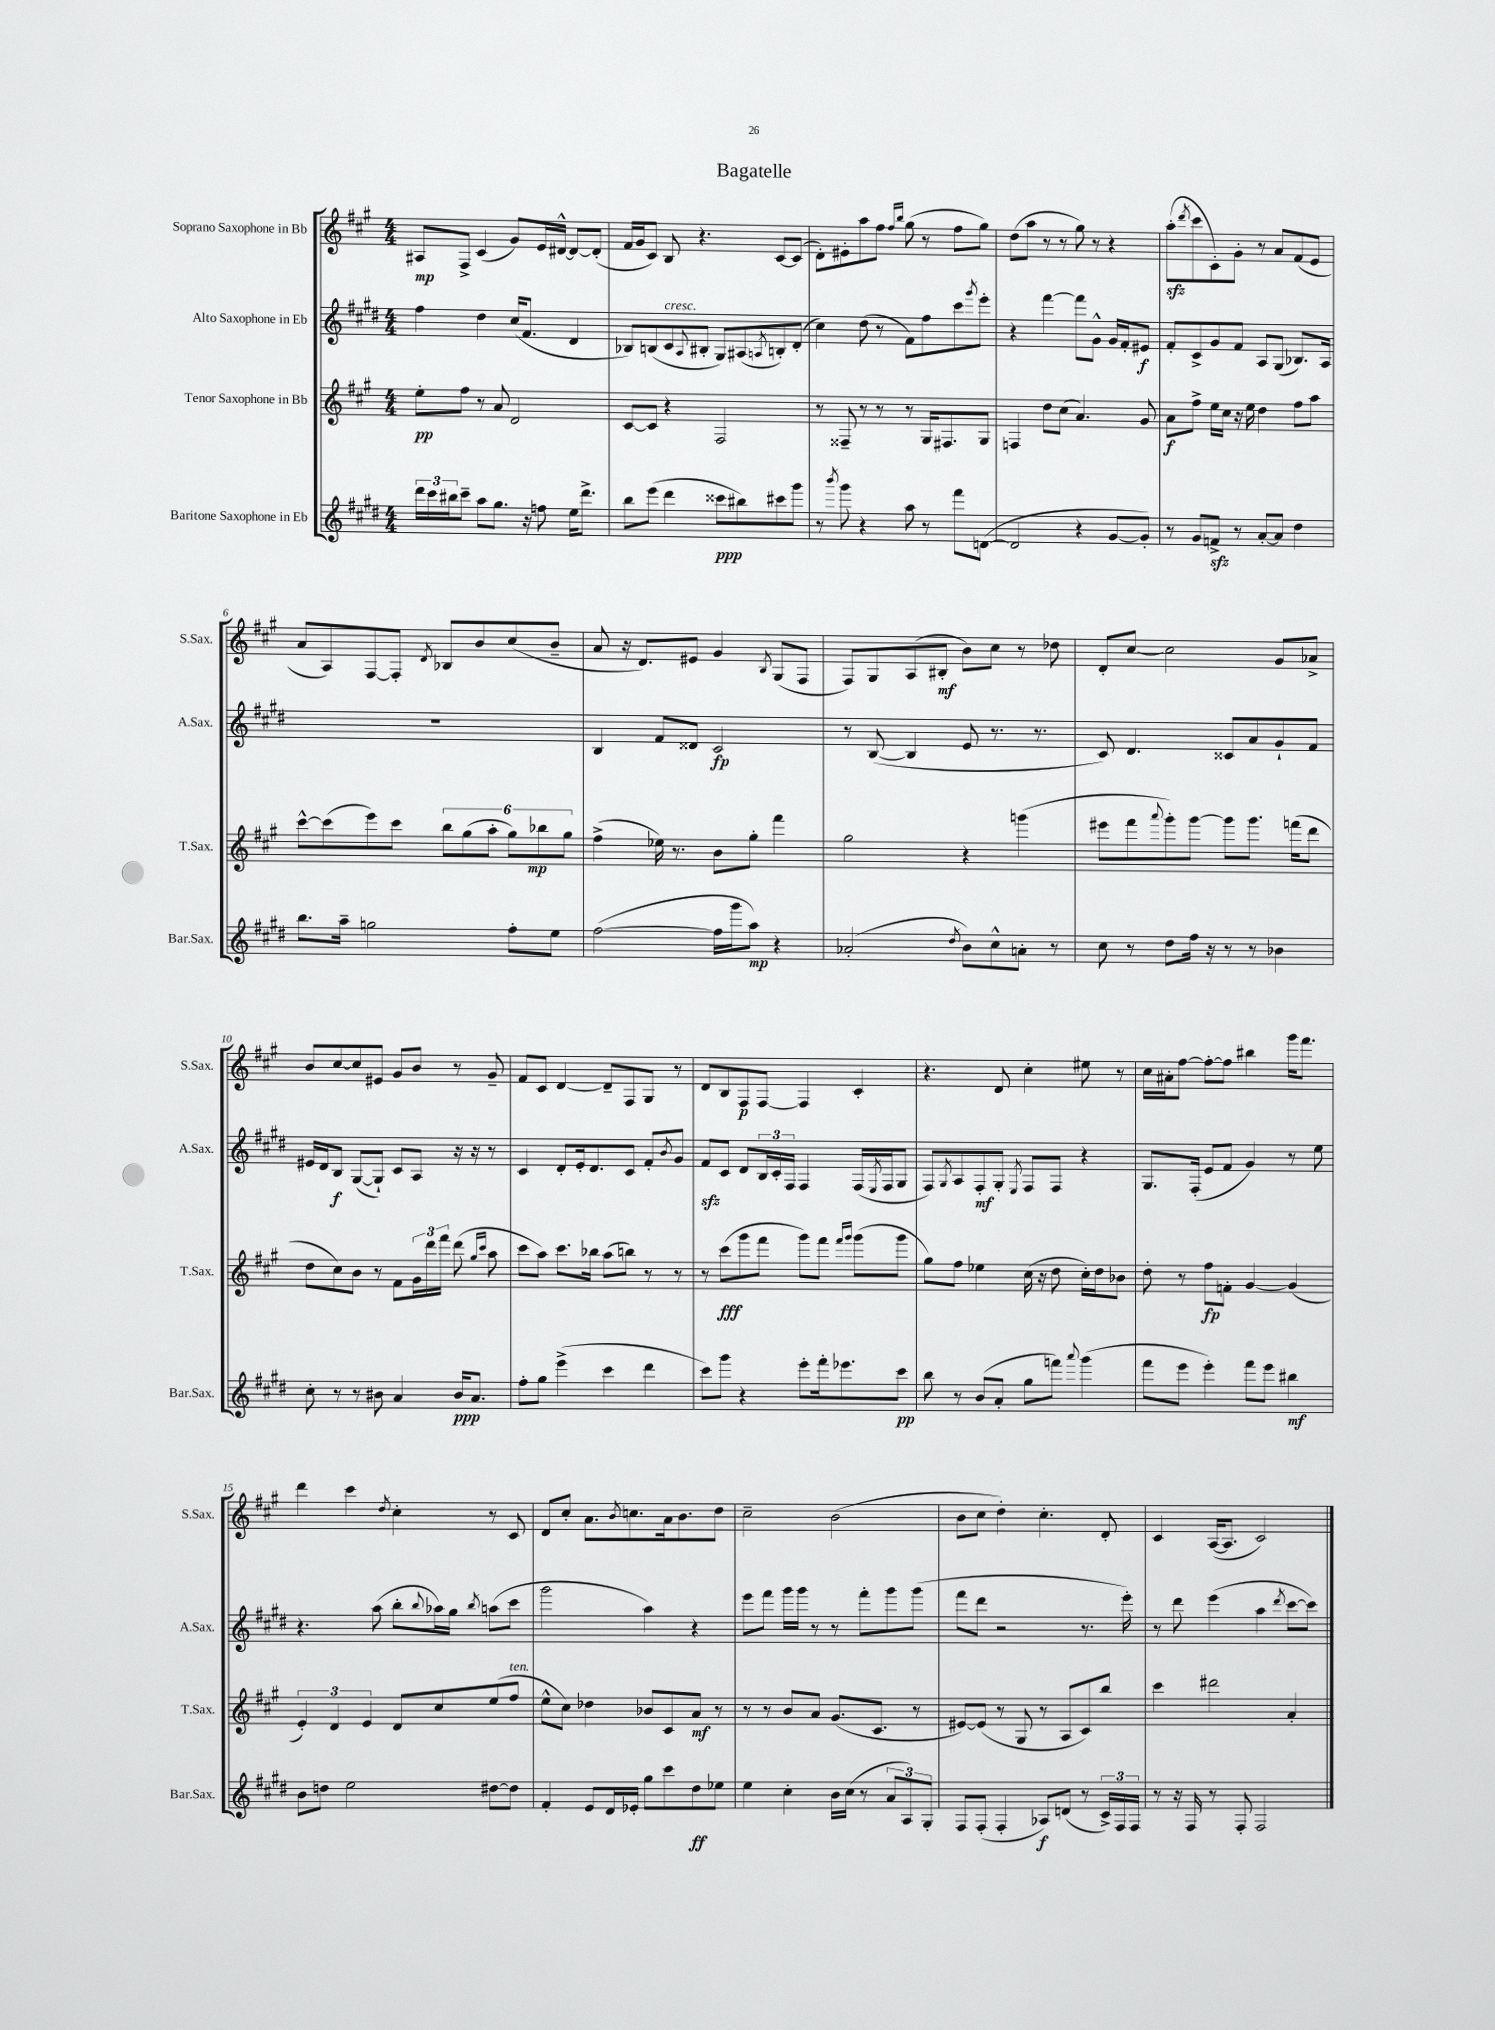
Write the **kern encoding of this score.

**kern	**kern	**kern	**kern
*staff4	*staff3	*staff2	*staff1
*clefG2	*clefG2	*clefG2	*clefG2
*k[f#c#g#d#]	*k[f#c#g#]	*k[f#c#g#d#]	*k[f#c#g#]
*M4/4	*M4/4	*M4/4	*M4/4
24ddd#\LL	8ee'\L	4ff#\	8A#/L
24ccc#\	.	.	.
24bb#\J	.	.	.
8ccc#~\J	8ff#\J	.	8F#^/J
8aa\L	8r	4dd#\	(4c#/
8.gg#\J	8a/	.	.
.	2d/	(16cc#/LK	8g#/L)
16r	.	8.f#/J	.
8ff\	.	.	16e/L
.	.	.	[16d#^^/JJ
16ee\LK	.	4d#/	8d#/_L
8.ddd#^\J	.	.	.
.	.	.	(8d#'/]J
=	=	=	=
8bb\L	[8c#/L	8B-/L)	16f#/LL
.	.	.	16g#/J
(8eee\J	8c#/]J	(8B/	8c#/J)
4ddd#\	4r	8c#/	8B/
.	.	8qqA/	.
.	.	8B#'/J	4.r
8ccc##\L	2F#/	8G#/L)	.
8bb#\)	.	(8A#/	.
.	.	8qA/	.
8ccc#\	.	8B'/)	[8c#/L
8ggg#\J	.	(8d#'/J	(8c#/]J
=	=	=	=
8r	8r	4cc#\)	8d'\L)
8qbbb/	.	.	.
8ggg#\	8F##~/	.	8e#'\
4r	8r	(8dd#\	8aa\
.	8r	8r	8ff#\J
.	.	.	16qqff#/LL
.	.	.	16qqbb/JJ
8aa\	8r	8f#\L)	(8gg#\
8r	16G#/LK	8ff#\	8r
.	8.F#/	.	.
8fff#\L	.	8ccc#\	8ff#\L
.	.	8qggg#/	.
([8d\J	8G#/J	8eee'\J	8gg#\J)
=	=	=	=
2d/]	4F/	4r	(8dd\L
.	.	.	8aa\J
.	8dd\L	[4fff#\	8r
.	(8cc#\J	.	8r
4r	4.a/)	8fff#\]L	8gg#\)
.	.	8g#^^\J	8r
[8g#/L	.	16g#/LL	4r
.	.	16f#'/J	.
8g#'/]J)	8g#/	8e#/J	.
=	=	=	=
8r	8a\L	8f#'/L	(8aa'\L
.	.	.	8qddd/
8g#/L	8ff#^\J	8c#^/	8ccc#\
8f^/J	16ee\LL	8g#/	8c#'\)
.	16cc#\JJ	.	.
8r	16r	8f#/J	8g#'\J
.	16ee\	.	.
[8a'/L	4dd\	8A/L	8r
8a/]J	.	(8G#/J	8a/L
4dd#\	8ff#\L	8.B-/L)	(8f#/
.	8aa\J	.	8e/J
.	.	16A/Jk	.
=	=	=	=
8.bb\L	[8ccc#^^\L	1r	8a/L
.	(8ccc#\]	.	8A/)
16aa~\Jk	.	.	.
2gg\	8eee\)	.	[8F#/
.	8ccc#\J	.	8F#'/]J
.	.	.	8qd/
.	12bb\L	.	8B-/L
.	(12gg#\	.	.
.	.	.	8b/
.	12aa'\J	.	.
8ff#'\L	12gg#\L)	.	(8cc#/
.	12bb-\	.	.
8ee\J	.	.	8b~/J
.	12gg#\J	.	.
=	=	=	=
([2ff#\	(4ff#^\	4B/	8a/
.	.	.	16r
.	.	.	8.d/L)
.	16ee-\)	8f#/L	.
.	8.r	.	.
.	.	8d##/J	8e#/J
16ff#\]LL	8b\L	2c#/	4g#/
16ggg#\J	.	.	.
8aa\J)	8gg#'\J	.	.
.	.	.	8qB/
4r	4fff#\	.	(8G#/L
.	.	.	8F#/J
=	=	=	=
(2a-'/	2gg#\	8r	8F#/L)
.	.	([8B/	8G#/
.	.	4B/]	(8A/
.	.	.	8B#'/J
8qdd#/	.	.	.
8b\L)	4r	8e/	8b\L)
8cc#^^\	.	8.r	8cc#\J
8a'\J	(4ggg\	.	8r
.	.	8.r	.
8r	.	.	8dd-\
=	=	=	=
8cc#\	8eee#\L	8c#/)	8d'/L
8r	8fff#\	4.d#/	[8cc#/J
.	8qqaaa/	.	.
8dd#\L	8ggg#'\)	.	2cc#\]
16ff#\Jk	[8ggg#\J	.	.
16r	.	.	.
8r	8ggg#\]L	8c##/L	.
8r	8.ggg#\J	8a/	.
4b-\	.	8g#`/	8g#/L
.	(16fff\LK	.	.
.	8ddd\J	8f#/J	8a-^/J
=	=	=	=
8cc#'\	8dd\L	16e#/LL	8b/L
.	.	16d#/J	.
8r	8cc#\)	8B/J	[8cc#/
8r	8b\J	([8G#/L	8cc#/]
8b#\	8r	8G#`/]J)	8e#/J
4a/	8f#\L	8c#/L	8g#/L
.	24g#\L	8A/J	8b/J
.	24ddd\	.	.
.	24fff#\JJ	.	.
16b#/LK	(8ddd\	16r	8r
8.a/J	.	16r	.
.	16qqgg#/LL	.	.
.	16qqccc#/JJ	.	.
.	8aa\	8r	8g#~/
=	=	=	=
8ff#'\L	8ccc#\L	4c#/	8f#/L
8gg#\J	8aa\J)	.	8c#/J
(4eee^\	8.ccc#\L	8d#'/L	[4d/
.	.	16e'/k	.
.	16bb-\Jk	8.d#/	.
4ccc#\	(8aa\L	.	8d~/]L
.	8bb\J)	8c#/J	8F#/
4ddd#\	8r	8f#'/L	8G#/J
.	.	8qb/	.
.	8r	8g#/J	8r
=	=	=	=
8ccc#\L)	8r	8f#/L	8d/L
8ggg#\J	(8ccc#\L	8c#/J	8B/
4r	8ggg#\	8d#/L	8F#/
.	8fff#\J	24B/L	[8F#/J
.	.	24c#'/	.
.	.	24F#/JJ	.
8eee'\L	8ggg#\L)	4F#/	4F#/]
16fff#'\k	8fff#\J	.	.
8.eee-\	.	.	.
.	16qqfff#/LL	.	.
.	16qqggg#/JJ	.	.
.	(8ggg#\L	(16F#/LL	4c#'/
.	.	8qE/	.
.	.	16F#/J	.
8ccc#\J	8ggg#\J	8G#/J	.
=	=	=	=
8bb\	8gg#\L)	8F#/L)	4.r
.	.	8qG#/	.
8r	8ff#\J	8A/	.
(8b/L	4ee-\	8F#'/	.
8a'/J	.	8G#'/J	8d/
.	.	8qE/	.
8gg#\L	(16cc#\	8F#/L	4cc#'\
.	16r	.	.
8fff\J)	8dd\	8F#/J	.
8qqaaa/	.	.	.
(4ggg#\	16cc#'\LL)	4r	8ee#\
.	16dd\J	.	.
.	8b-\J	.	8r
=	=	=	=
8fff#\L	8dd'\	8.G#/L	16cc#\LL
.	.	.	16a#'\J
8eee\J	8r	.	[8ff#\J
.	.	(16F#'/Jk	.
4eee'\)	8ff#\L	8e/L	8ff#'\_L
.	8f'\J	8f#/J	8ff#\]J
8fff#\L	[4g#/	4g#/)	4bb#\
8eee\J	.	.	.
4bb#\	(4g#/]	8r	16ggg#\LK
.	.	.	8.fff#\J
.	.	8ee\	.
=	=	=	=
8b\L	6e'/)	4.r	4ddd\
8dd\J	.	.	.
.	6d/	.	.
2ee\	.	.	4ccc#\
.	6e/	.	.
.	.	(8aa\	.
.	.	.	8qdd/
.	8d/L	8bb'\L	4cc#'\
.	.	8qqbb/	.
.	8cc#/	16aa-\L)	.
.	.	16gg#\JJ	.
.	.	8qbb/	.
[8dd#\L	(8ee/	(8aa\L	8r
8dd#\]J	8ff#/J	8ccc#\J	8c#/
=	=	=	=
4f#'/	8ee^^\L	2ggg#\	8d/L
.	8cc#\J)	.	8cc#'/J
8e/L	4dd-\	.	8.a\L
16d#/L	.	.	.
.	.	.	8qb/
16e-'/JJ	.	.	8.cc\
8gg#\L	8b-/L	4aa\)	.
8ccc#\	8c#/	.	16a\k
.	.	.	8.b\
8dd#\	8a/J	4r	.
8ee-\J	8r	.	8dd\J
=	=	=	=
4ee\	8r	8eee\L	2cc#~\
.	8r	8fff#\J	.
4cc#'\	8b/L	16ggg#\LL	.
.	.	16ggg#\JJ	.
.	8a/J	8r	.
16b\LL	(8.g#/L	8r	(2b\
(16cc#\JJ	.	.	.
8r	.	8fff#'\L	.
.	8.c#/J	.	.
12a/L	.	8ggg#\	.
12A/)	.	.	.
.	8r	(8ggg#\J	.
12G#'/J	.	.	.
=	=	=	=
8F#/L	[8e#/L)	8fff#\L	8b\L
(8F#'/J	(8e#/]J	8ddd#\J	8cc#\J
4F#'/	8r	2r	4dd'\)
.	8G#/	.	.
8A-/L)	8r	.	4.cc#'\
(8d/J	8A/L	.	.
8r	8c#/)	8.r	.
24c#^/LL)	8bb/J	.	8d'/
24F#/	.	.	.
.	.	16eee'\)	.
24F#/JJ	.	.	.
=	=	=	=
8r	4ccc#\	8r	4c#/
16r	.	8ddd#\	.
16F#/	.	.	.
8r	2ddd#\	(4eee\	([16A/LK
.	.	.	8.A/]J
8F#'/	.	.	.
2F#/	.	4aa\	2c#/)
.	.	8qddd#/	.
.	4a'/	[8ccc#\L	.
.	.	8ccc#\]J)	.
==	==	==	==
*-	*-	*-	*-
